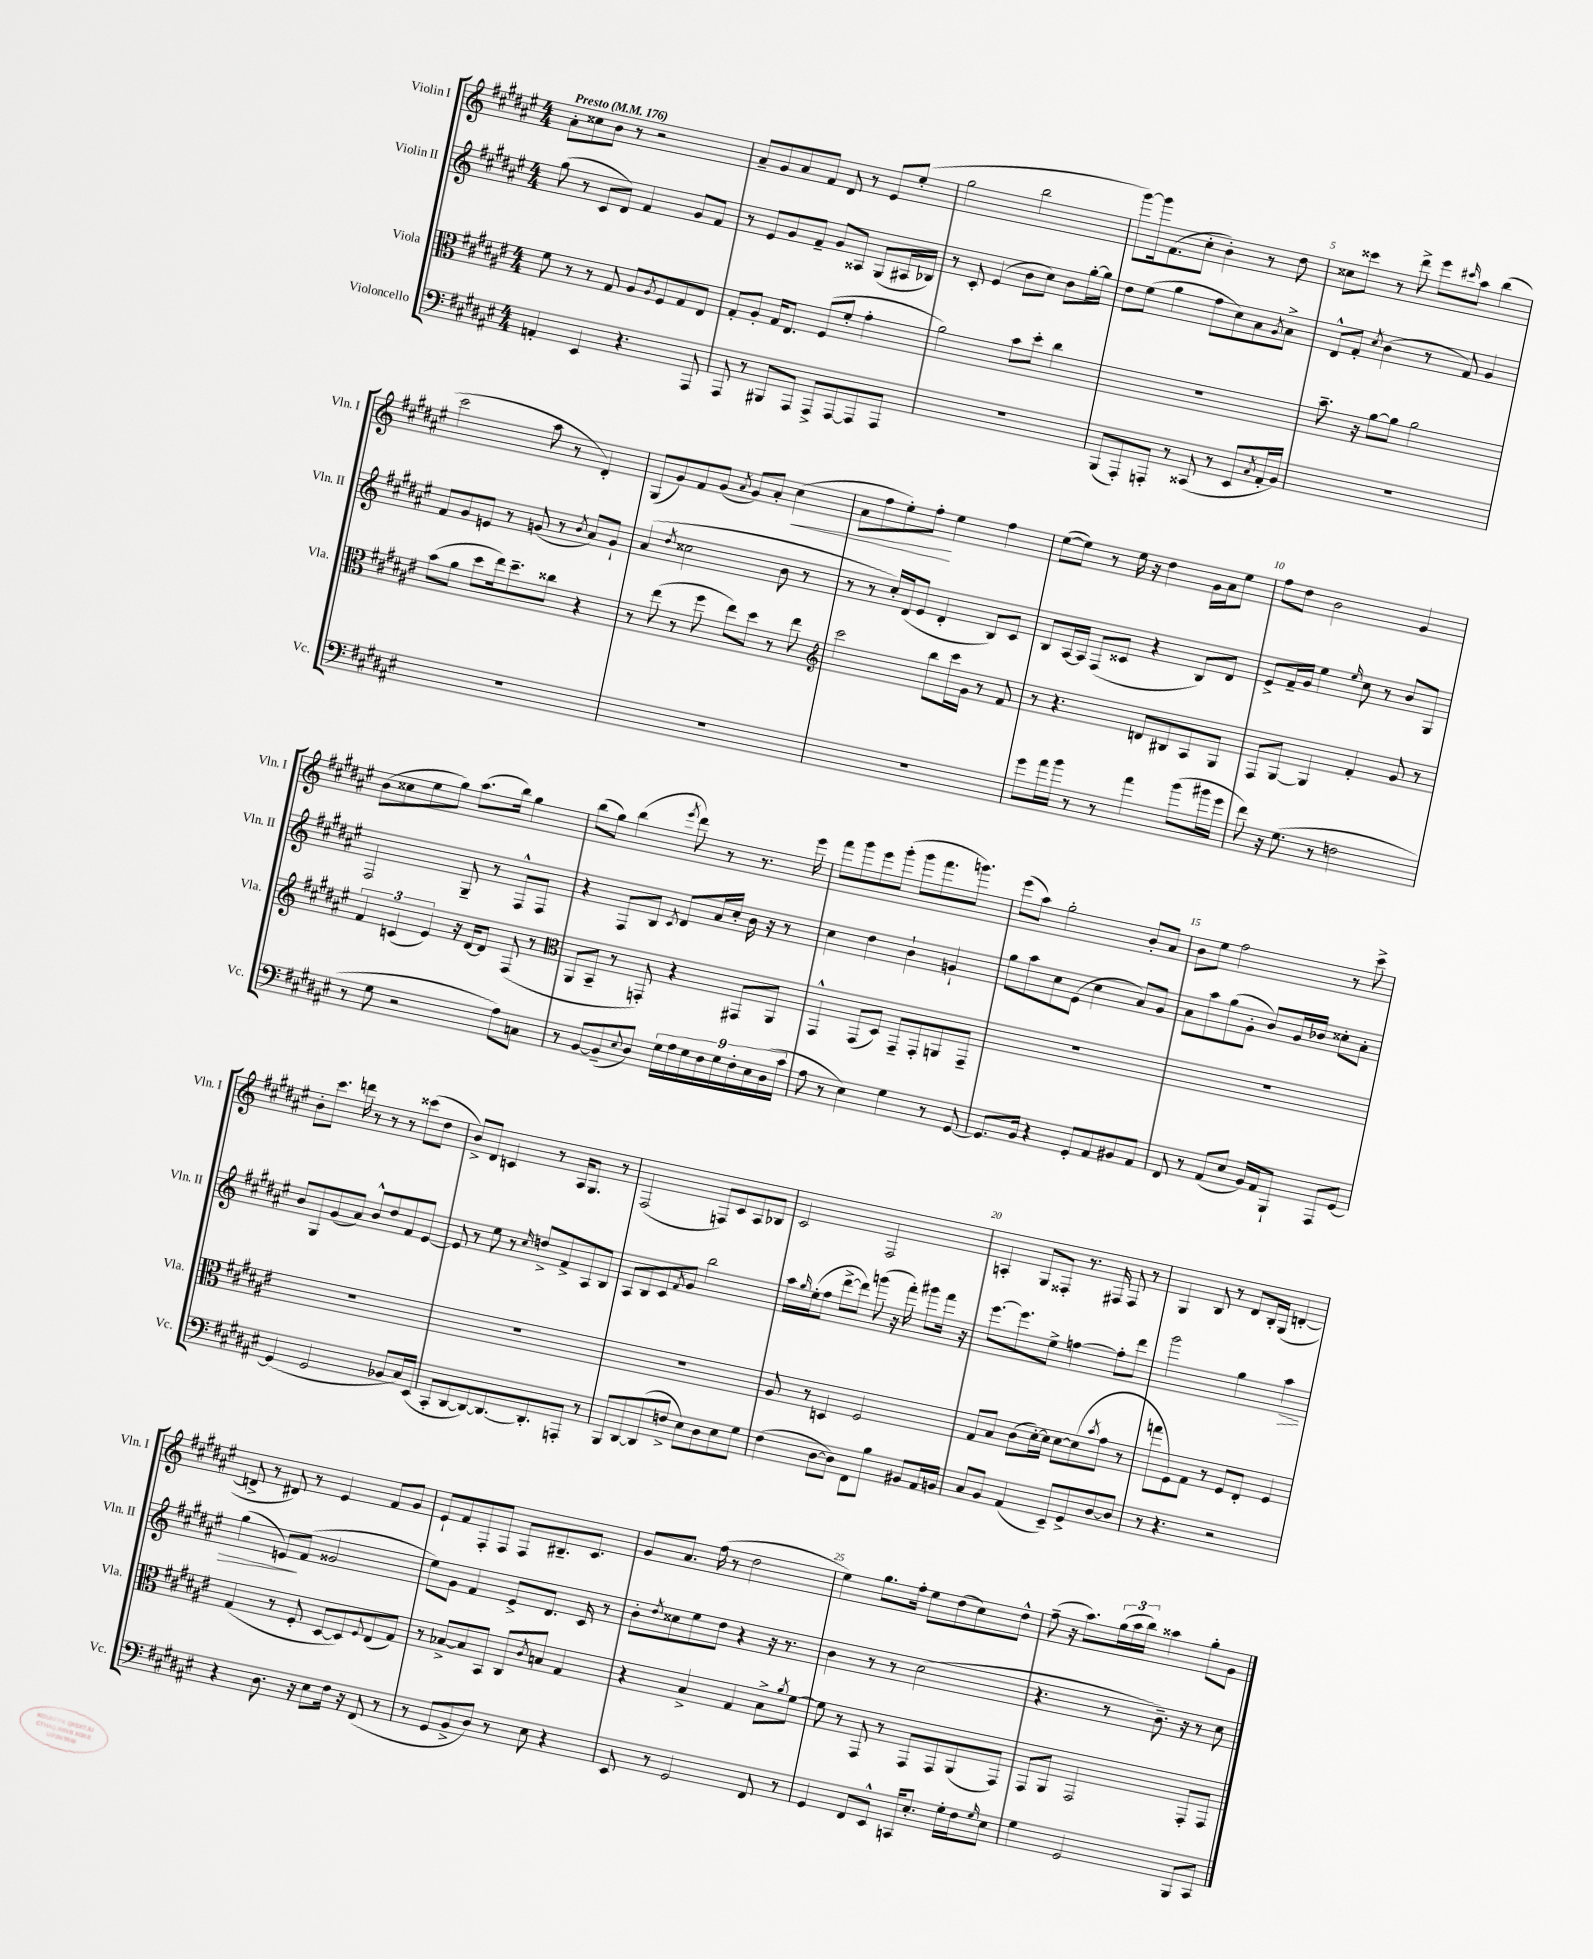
<<
\new StaffGroup <<
\new Staff = "s0" \with { instrumentName = "Violin I" shortInstrumentName = "Vln. I" } {
    \clef treble \key fis \major \numericTimeSignature \time 4/4 \tempo "Presto" 4 = 176
    ais'8-. cisis''8 b'8 r8 r2 |
    ais'8-- gis'8 ais'8 fis'8 dis'8 r8 eis'8 eis''8-.( |
    gis''2 b''2 |
    gis'''8~) gis'''16 fis'8.( cis''8-. b'4-.) r8 dis''8 |
    cisis''8 cisis'''8 r8 dis'''8-> eis'''8 \grace { cis'''16 } ais''8 b''4( |
    cis'''2 ais''8 r8 dis'4-.) |
    gis8( gis'8) fis'8 gis'8( \acciaccatura { ais'8 } gis'8) ais'8-. cis''4\<( |
    ais'8 fis''8 eis''8-.) fis''8-.\! eis''4 fis''4 |
    eis''8~( eis''8) r8 eis''16 r16 dis''4 gis'16 ais'16 eis''8 |
    fis''8 dis''8 b'2 gis'4 |
    b'8( cisis''8 eis''8 gis''8) ais''8.( b''16) gis''4 |
    b''8( gis''8) b''4( \acciaccatura { eis'''8 } dis'''8) r8 r8. eis'''16 |
    fis'''8 gis'''8 eis'''8 gis'''8-.( gis'''8 fis'''8. g'''8.) |
    eis'''8( ais''8) gis''2-. b'8-. ais'8 |
    b'8 eis''8 fis''2 r8 cis'''8-> |
    b'8-. cis'''8. d'''16 r8 r8 r8 cisis'''8( dis''8 |
    b'8->) dis'8 c'4 r8 ais16 gis8. r8 |
    fis2( f8) cis'8 ais8 bes8 |
    cis'2 fis2 |
    a4-. gis8 fisis8-. r8. fis16 fis8 r8 |
    gis4 b8 r8 dis'8 b16-. gis16( d'4~-. |
    d'8-> r8 dis'8) r8 eis'4 fis'8 gis'8 |
    eis'8-! fis'8 fis8-. fis8 fis8 bis8.-- cis'8. |
    gis'8 ais'8. fis''16( r8 dis''2 |
    eis''4) gis''8. fis''16-. eis''8 dis''8( cis''8) dis''8-^ |
    fis''8--( r16 ais''8.) \tuplet 3/2 { gis''16( ais''16 b''16) } aisis''4 gis''8-. gis'8 \bar "|." |
}
\new Staff = "s1" \with { instrumentName = "Violin II" shortInstrumentName = "Vln. II" } {
    \clef treble \key fis \major \numericTimeSignature \time 4/4
    gis''8( r8 cis'8 dis'8) fis'4 gis'8 fis'8 |
    r8 eis'8 gis'8 fis'8-- gis'8 aisis8 gis8( ais16 bes16) |
    r8 cis'8-. eis'4( b'8 cis''8) b'8 gis''16~-. gis''16 |
    dis''8 eis''8( gis''4 fis''8 cis''8) ais'8 \acciaccatura { gis'8 } ais'8-> |
    dis'8-^ fis'8-. \acciaccatura { cis''8 } b'4( r8 fis'8) gis'4 |
    fis'8 gis'8 e'8 r8 g'8( r8 \acciaccatura { b'8 } ais'8) g'8-! |
    ais'4( \acciaccatura { dis''8 } cisis''2 b'8 r8 |
    r8 r8 cis''16-.) dis'16( eis'8 dis'4-. b8) cis'8 |
    b8 ais16~ ais16 fis8( cisis'8 r4 b8) dis'8 |
    eis'8-> fis'16-- gis'16 eis''4 \grace { eis''16 } cis''8 r8 b'8 gis8 |
    fis2 gis8-- r8 fis8-^ fis8 |
    r4 fis8 b8 \acciaccatura { cis'8 } dis'8 ais'16 cis''16-. b'16 r16 r8 |
    cis''4 dis''4 b'4-! g'4-! |
    gis''8 ais''8 cis''8 eis'8( cis''4 ais'8) gis'8 |
    ais'8 ais''8 gis''8( gis'8-. b'8) gis'16 bes'16 cisis''8-. ais'8-. |
    b'8 gis8 gis'8( ais'8) b'8-^ dis''8 fis'8 eis'8~ |
    eis'8 r8 eis''8 r8 \grace { cis''16 } d''8-> fis'8-> ais8 b8 |
    ais8 b8 cis'8 \acciaccatura { fis'8 } gis'8 b''2 |
    ais''16 \grace { gis''16 } eis''16-.( fis''8 dis'''8~-> dis'''8) g'''8( r16 fis'''16-.) gis'''8 fis'''16 r16 |
    eis'''8.~ eis'''8. eis''8-> f''4~ f''8-. dis'''8 |
    gis'''2 gis''4 ais''4\> |
    gis''4( e'8\!) fis'8( gisis'2 |
    eis''8) gis'8 fis'4 eis'8-> dis'8. cis'16 r8 |
    b'8-. \acciaccatura { dis''8 } cisis''8 eis''8 dis''8 r4 r16 r8. |
    b'4 r8 r8 cis''2( |
    r4. r8 b'8.--) r16 r8 cis''8 \bar "|." |
}
\new Staff = "s2" \with { instrumentName = "Viola" shortInstrumentName = "Vla." } {
    \clef alto \key fis \major \numericTimeSignature \time 4/4
    fis'8 r8 r8 gis8 ais8 \acciaccatura { ais8 } fis8 gis8 eis8 |
    gis8-. ais8-. gis16 eis8. fis8( fis'8-. gis'4-. |
    ais'2) b'8 dis''8-. cis''4 |
    R1 |
    b'8.-- r16 ais'8~ ais'8 ais'2 |
    b'8( ais'8 dis''8 eis''16) dis''8.-- cisis''8 r4 |
    r8 eis''8( r8 fis''8 eis''8) dis''8 r8 eis''8 |
    \clef treble cis'''2 b''8 cis'''16 gis'16 r8 fis'8 |
    r8 r4. d'8 bis8 ais8 gis8 |
    fis8 gis8~ gis4 fis'4-. gis'8 r8 |
    \tuplet 3/2 { fis'4 c'4( eis'4) } r16 dis'16~ dis'8 fis8( r8 |
    \clef alto ais,8 b,8-- r8 g,8-.) r4 gis,8 ais,8 |
    gis,4-^ gis,8( dis8) gis,8-- gis,8-. a,8 gis,8-- |
    R1 |
    R1 |
    R1 |
    R1 |
    R1 |
    ais8 r8 d4 fis2 |
    gis8 b8 cis'8( dis'16~-.) dis'16 dis'8~ dis'8( \acciaccatura { b'8 } gis'8 r8 |
    g''8 fis8) gis8 r8 fis8 eis8-. fis4 |
    gis4( r8 fis8-. dis8~ dis8) \appoggiatura { fis8 } eis8( gis8) |
    r8 bes8~-> bes8 b,8 cis8 \acciaccatura { cis'8 } b8 gis4 |
    r4 b4-> gis4 b8-> \acciaccatura { ais'8 } fis'8~ |
    fis'8 r8 gis,8 r8 gis,8 gis,8 ais,8( gis,8) |
    gis,8 ais,8 gis,2 gis,8-. gis,8 \bar "|." |
}
\new Staff = "s3" \with { instrumentName = "Violoncello" shortInstrumentName = "Vc." } {
    \clef bass \key fis \major \numericTimeSignature \time 4/4
    a,4-. eis,4 r4. ais,,8 |
    ais,,8 r8 bis,,8 ais,,8 ais,,8-> ais,,8~ ais,,8 ais,,8 |
    R1 |
    b,,8( ais,,8-.) a,,8-. r8 cisis,8( r8 eis,8 \acciaccatura { cis8 } ais,16-. b,16) |
    R1 |
    R1 |
    R1 |
    R1 |
    gis'8 ais'16 b'16 r8 r8 ais'4 b'8( bis'16 gis'16 |
    fis'8) r16 gis8.( r8 f2 |
    r8 gis8 r2 ais8) c8 |
    r8 b,8~ b,8--( \appoggiatura { eis8 } dis8) \tuplet 9/8 { gis16 ais16 gis16 fis16 gis16 fis16-. eis16 dis16( cis'16 } |
    ais8 r8 eis4) gis4 r8 gis,8~ |
    gis,8. b,16 r4 gis,8-. ais,8 bis,8 ais,8 |
    fis,8 r8 ais,8( eis8 b,16) ais,16 b,,8-! ais,,8 gis,8~ |
    gis,4( gis,2 bes,8 cis16) eis,16( |
    cis,8-. dis,8~ dis,8~) dis,8.~ dis,8.-. a,,8-. r8 |
    b,,8 dis,8~ dis,8( f8-> eis8) dis8 eis8 gis8 |
    fis4( dis8~ dis8) fis,8 b8 bis,8 ais,16 b,16 |
    cis8 b,8 ais,4( eis,8--) gis,8-> dis8~ dis8 |
    r8 r4. r2 |
    r4 dis8. r16 eis8 fis16 r16 fis,8( r8 |
    r8 gis,8 b,8-> dis8) r8 eis8 r4 |
    eis,8 r8 gis,2 fis,8 r8 |
    gis,4 fis,8 eis,8-^ c,16 eis8.-. gis16-. fis16 \grace { gis16 } eis8 |
    gis4 gis,2 b,,8 cis,8 \bar "|." |
}
>>
>>
\layout { \context { \Score \override BarNumber.break-visibility = ##(#f #t #t) barNumberVisibility = #(every-nth-bar-number-visible 5) } }
